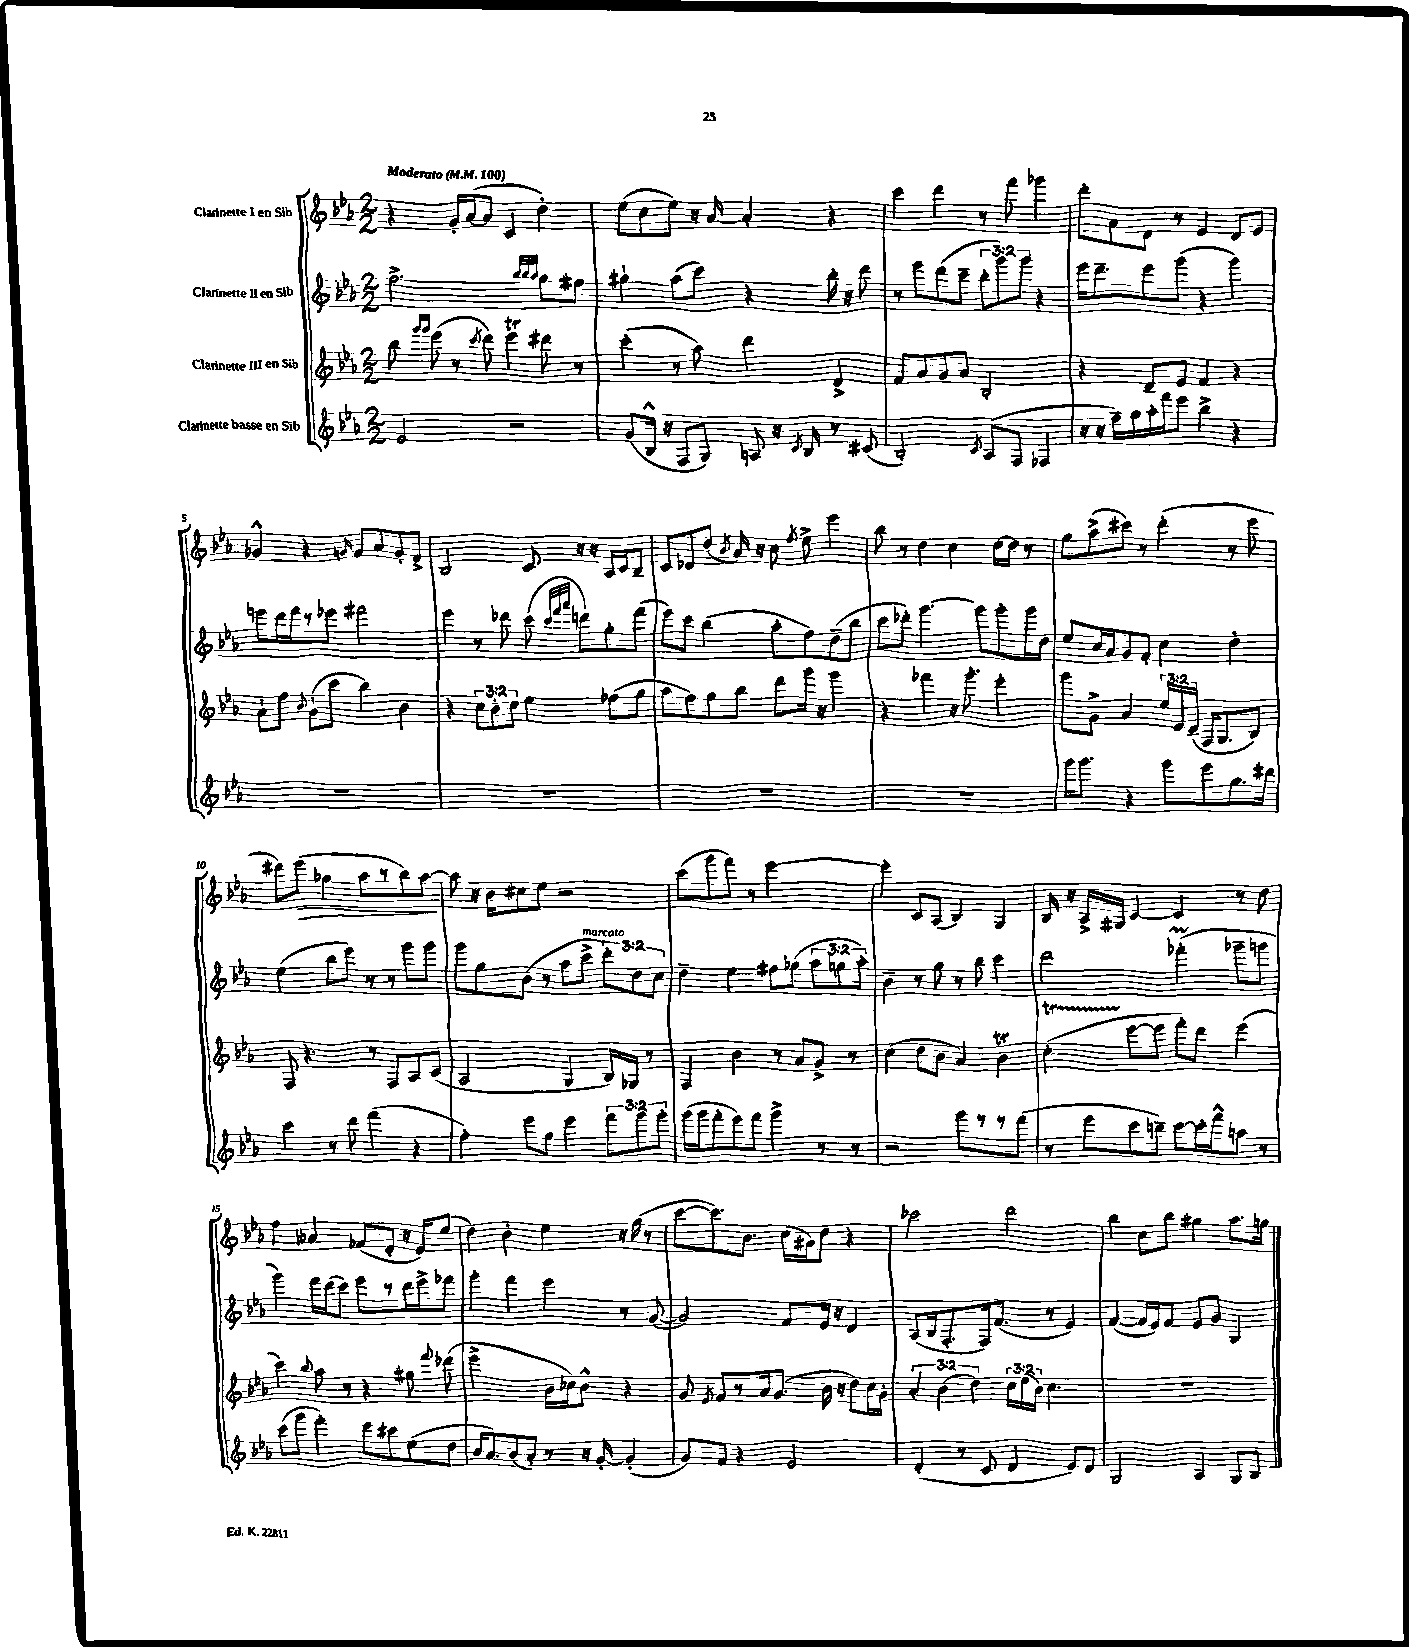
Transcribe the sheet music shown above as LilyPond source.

<<
\new StaffGroup <<
\new Staff = "s0" \with { instrumentName = "Clarinette I en Sib" } {
    \clef treble \key ees \major \numericTimeSignature \time 2/2 \tempo "Moderato" 4 = 100
    \autoBeamOff r4 g'16[-. aes'16~( aes'8] c'4 d''4-.) |
    ees''8[( c''8 ees''8]) r16 aes'16~ aes'4-. r4 |
    c'''4 d'''4 r8 f'''8 ges'''4 |
    d'''8[-. aes'8 d'8] r8 ees'4 d'8[ ees'8] |
    ges'4-^ r4 \grace { g'16 } f'8[ aes'8 g'8-. f'8]-> |
    bes2 c'8 r16 r16 aes16[ c'16 bes8]-- |
    c'8[ des'8 d''8]( \acciaccatura { bes'8 } aes'16) r16 c''8 \acciaccatura { f''8 } ees''8-> ees'''4 |
    bes''8 r8 d''4 c''4 d''16[~ d''16] r8 |
    g''8[ aes''8->( cis'''8]) r8 d'''4-.( r8 ees'''8 |
    dis'''8[) ees'''8]\>( ges''4 aes''8[ r8 bes''8) aes''8]~\! |
    aes''8 r16 bes'16[ cis''8 ees''8] r2 |
    c'''8[( g'''8 f'''8]) r8 ees'''2~ |
    ees'''4-. c'8[ aes8]( bes4) g4 |
    bes16 r16 aes16[-> gis16] c'4~ c'4 r8 d''8 |
    f''4 aeses'4 fes'8[( d'8]-. r16 ees'16[) ees''8]( |
    d''4) bes'4-. ees''4 r16 g''16( r8 |
    c'''8[~ c'''8.) bes'8.] c''16[( gis'16) d''8] r4 |
    ces'''2 d'''2 |
    bes''4 c''8[ bes''8] gis''4 aes''8.[ g''16] \bar "|." |
}
\new Staff = "s1" \with { instrumentName = "Clarinette II en Sib" } {
    \clef treble \key ees \major \numericTimeSignature \time 2/2 \override Staff.TupletNumber.text = #tuplet-number::calc-fraction-text
    \autoBeamOff f''2.-> \grace { bes''32[ bes''32 aes''32] } g''8[ fis''8] |
    gis''4-! aes''8[( c'''8]) r4 bes''16-. r16 d'''8 |
    r8 ees'''8[ d'''8( c'''8]-- \tuplet 3/2 { bes''8[-. g'''8) g'''8] } r4 |
    ees'''16[ d'''8.-- ees'''8 g'''8]( r4 g'''4) |
    e'''8[ d'''16 f'''16 r8 ees'''8] fis'''2 |
    ees'''4 r8 des'''8 c'''8( \grace { c'''32[ f'''32 aes'''32] } d'''8[) g''8-. f'''8]( |
    ees'''8[) c'''8] bes''4( aes''8[-. f''8) d''8--( bes''8] |
    c'''8[ des'''8]-.) g'''4.~ g'''8[ g'''8-. g'''16 d''16] |
    ees''8[ c''16 aes'16 g'8 f'8]-. c''4 d''4-. |
    ees''4( bes''8[ ees'''8]) r8 r8 g'''8[ g'''8] |
    g'''8[ g''8 bes'8]( r8 aes''8[ c'''8]->^\markup { \italic "marcato" } \tuplet 3/2 { d'''8[-.) d''8 c''8] } |
    d''4-- ees''4 fis''8[ ges''8]( \tuplet 3/2 { aes''8[ g''8 aes''8]-.) } |
    bes'4-- r8 g''8 r8 bes''8 c'''4 |
    d'''2 fes'''4-.\prall( ges'''8[-- g'''8] |
    g'''4) f'''16[ d'''16( c'''8]) ees'''8[ r8 d'''16 ees'''16-> fes'''8] |
    g'''4-. f'''4 ees'''4 r8 g'8~( |
    g'2) f'8[ ees'16] r16 d'4 |
    aes8[( bes16 f8.-. f16) f'8.]( r8 ees'4) |
    f'4~( f'16[ ees'16) f'8] ees'8[ g'8] g4 \bar "|." |
}
\new Staff = "s2" \with { instrumentName = "Clarinette III en Sib" } {
    \clef treble \key ees \major \numericTimeSignature \time 2/2 \override Staff.TupletNumber.text = #tuplet-number::calc-fraction-text
    \autoBeamOff bes''8 \grace { g'''16[ g'''16] } ees'''8( r8 \acciaccatura { c'''8 } d'''8) ees'''4\trill dis'''8 r8 |
    c'''4-.( r8 aes''8) d'''4 d'4-> |
    f'8[ aes'8 g'8 aes'8] bes2-. |
    r4 d'8[-- ees'8] f'4 r4 |
    aes'8[-! f''8] \appoggiatura { bes'8 } g'8[-!( c'''8] bes''4) bes'4 |
    r4 \tuplet 3/2 { c''8[ bes'8-. c''8] } ees''4 fes''8[( g''8] |
    aes''8[ f''8) g''8 bes''8] d'''8[ g'''16] r16 g'''4 |
    r4 fes'''4 r16 g'''8.-. ees'''4-. |
    g'''8[ g'8]-> aes'4 \tuplet 3/2 { ees''16[ ees'16 d'16]--( } f16[ g8. bes8]) |
    f8 r4. r8 f8[ aes8 c'8]( |
    aes2 g4 bes16[) ges16] r8 |
    f4 bes'4 r8 aes'8[ g'8]-> r8 |
    c''4( d''8[ bes'8] aes'4) bes'4\trill |
    c''4-.\startTrillSpan( ees'''8[~\stopTrillSpan ees'''8] f'''8[-.) d'''8] ees'''4( |
    c'''4) \appoggiatura { bes''8 } aes''8 r8 r4 gis''8 \appoggiatura { f'''8 } des'''8( |
    ees'''2-> bes'16[ ces''16) bes'8]-^ r4 |
    g'8 \acciaccatura { ees'8 } f'8[ r8 aes'16 g'8.]( bes'16 r16 d''8[) c''16 g'16]-. |
    \tuplet 3/2 { aes'4-. bes'4( d''4) } \tuplet 3/2 { c''16[ ees''16( bes'16]) } c''4. |
    R1 \bar "|." |
}
\new Staff = "s3" \with { instrumentName = "Clarinette basse en Sib" } {
    \clef treble \key ees \major \numericTimeSignature \time 2/2 \override Staff.TupletNumber.text = #tuplet-number::calc-fraction-text
    \autoBeamOff ees'2 r2 |
    g'8[( bes16]-^ r16 f8[ g8]) a8 r16 \acciaccatura { c'8 } bes16 r8 cis'8( |
    bes2-.) \acciaccatura { c'8 } aes8[( f8] fes4 |
    r16 r16 f''16[--) g''16 aes''16-. f'''16 ees'''8] bes''4-> r4 |
    R1 |
    R1 |
    R1 |
    R1 |
    g'''16[ g'''8.] r4 g'''8[ ees'''8 g''8. dis'''16] |
    c'''4 r8 d'''8 f'''4( r4 |
    f''4-.) ees'''8[ g''8] ees'''4 \tuplet 3/2 { f'''8[ g'''8 g'''8]-. } |
    g'''16[( g'''16 f'''8-. ees'''8) f'''8] g'''4-> r8 r8 |
    r2 g'''8[ r8 r8 f'''8]( |
    r8 ees'''8[ c'''8 b''8]--) c'''8[~ c'''16-. f'''16-^ a''8] r8 |
    c'''8[( g'''8] f'''4-.) ees'''8[ cis'''8 ees''8( d''8] |
    bes'16[ aes'8.) bes'8( aes'8]-.) r8 r16 g'16~-. g'4-.( |
    g'8[) f'8] r4 ees'2 |
    d'4-.( r8 c'8 d'4 ees'8[) d'8] |
    g2 aes4 g8[ bes8] \bar "|." |
}
>>
>>
